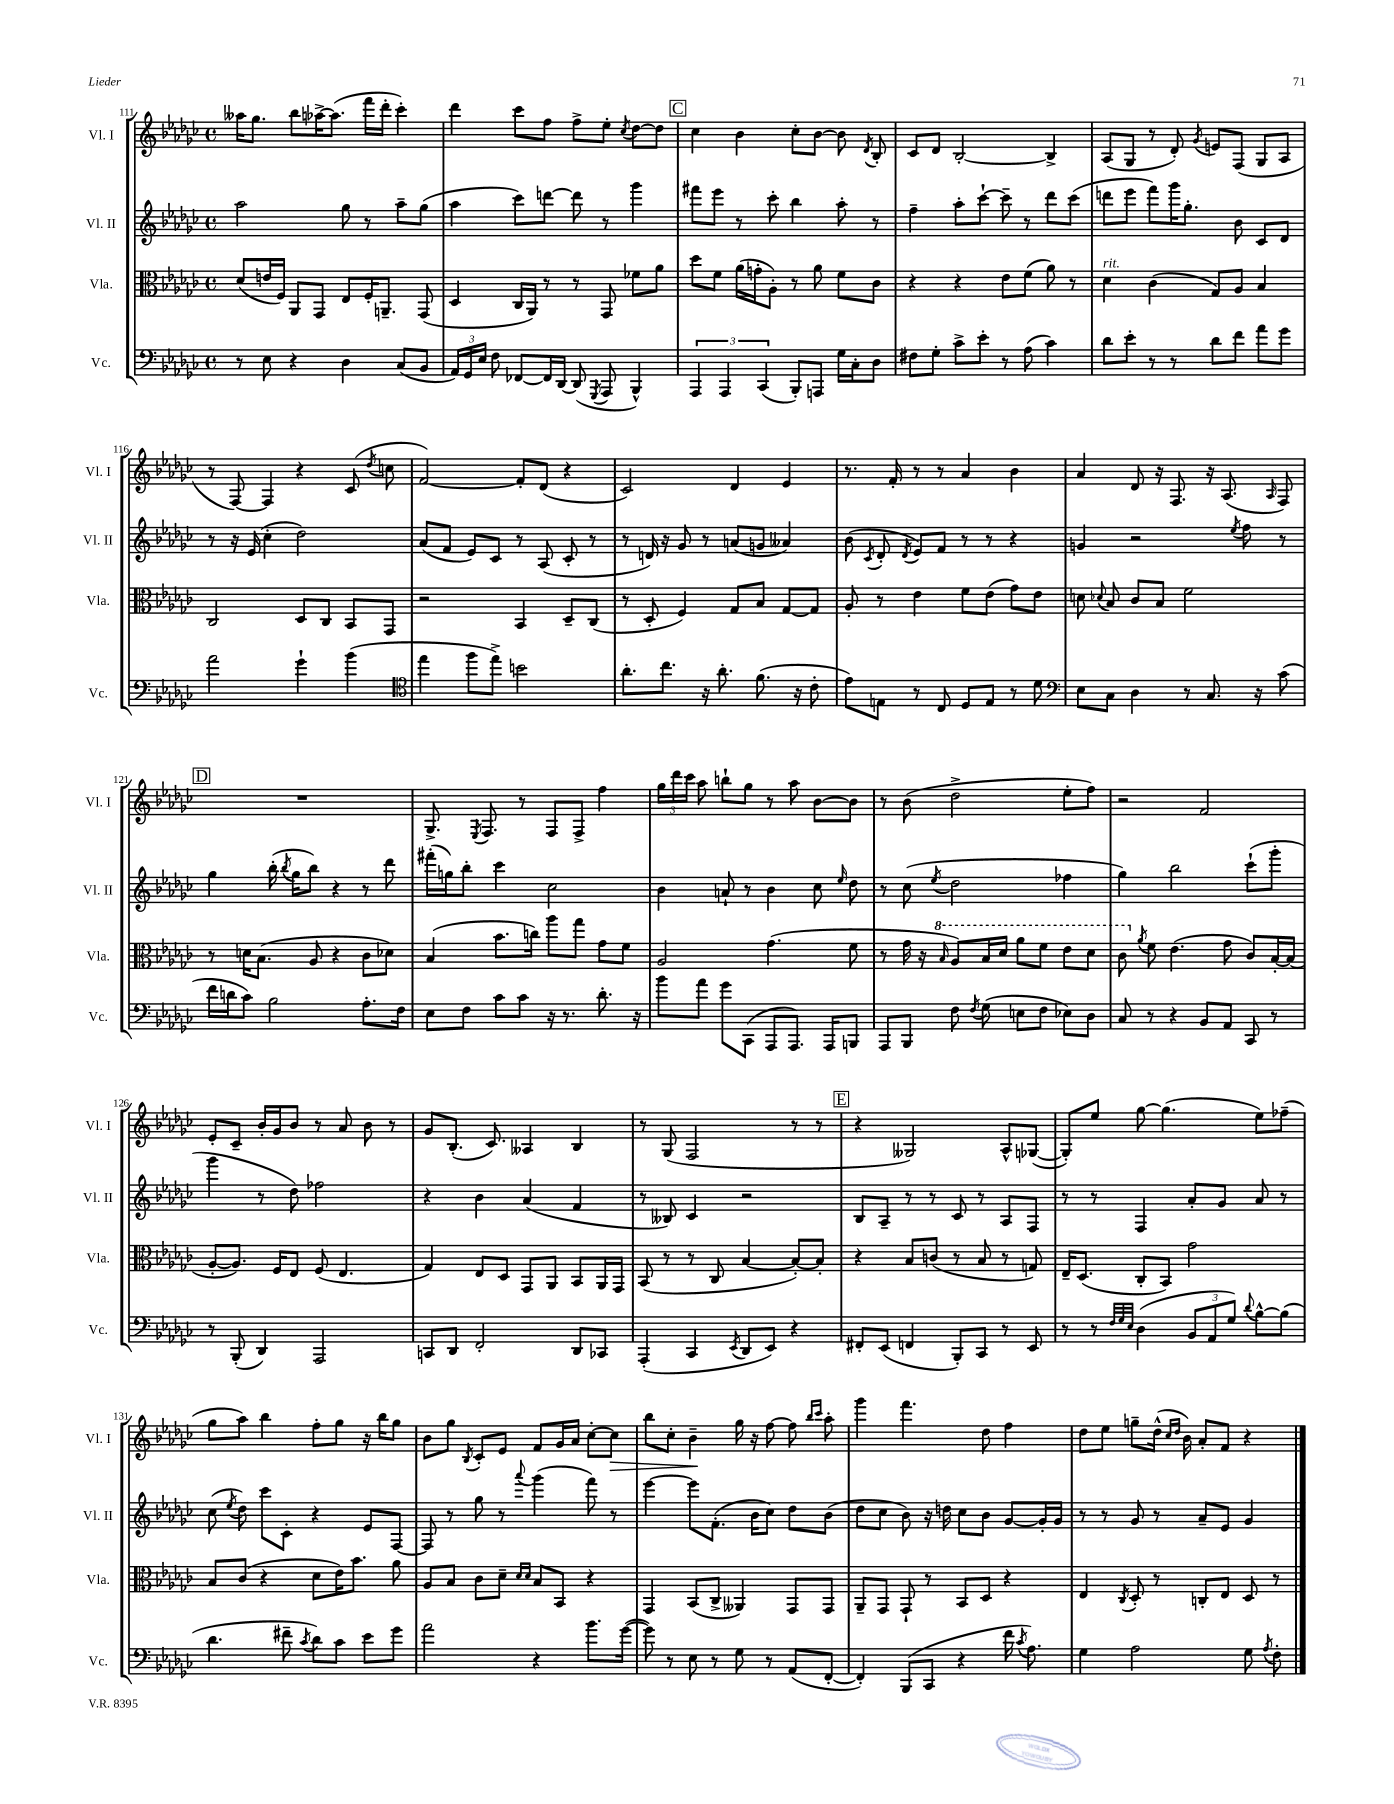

**kern	**kern	**kern	**kern
*staff4	*staff3	*staff2	*staff1
*clefF4	*clefC3	*clefG2	*clefG2
*k[b-e-a-d-g-c-]	*k[b-e-a-d-g-c-]	*k[b-e-a-d-g-c-]	*k[b-e-a-d-g-c-]
*M4/4	*M4/4	*M4/4	*M4/4
*met(c)	*met(c)	*met(c)	*met(c)
8r	(8d-	2aa-	16aa--
.	.	.	8.gg-
8E-	16e	.	.
.	16F)	.	.
4r	8AA-	.	8bb-
.	8GG-	.	[16aa-^
.	.	.	(8.aa-]
4D-	8E-	8gg-	.
.	16F'	8r	16fff
.	8.AA~	.	16ddd-'
(8C-	.	8aa-~	4ccc-')
8BB-	(8GG-	(8gg-	.
=	=	=	=
24AA-)	4D-	4aa-	4ddd-
24GG-	.	.	.
24E-	.	.	.
8F	.	.	.
[8FF-	16C-	8ccc-)	8ccc-
.	16AA-)	.	.
16FF-]	8r	[8ddd	8ff
[16DD-	.	.	.
(8DD-]	8r	8ddd]	8ff^
8qGGG-	.	.	.
8AAA-	8GG-	8r	8ee-'
.	.	.	8qcc-
4BBB-^^)	8f-	4ggg-	[8dd-
.	8a-	.	8dd-]
=	=	=	=
6AAA-	8dd-	8fff#	4cc-
.	8f	8eee-	.
6AAA-	.	.	.
.	(16a-	8r	4b-
.	16g'	.	.
(6CC-	.	.	.
.	8A-')	8ccc-'	.
8BBB-')	8r	4bb-	8cc-'
8AAA	8a-	.	[8b-
16G-	8f	8aa-'	8b-]
16C-'	.	.	.
.	.	.	8qd-
8D-	8c-	8r	8B-'
=	=	=	=
8F#	4r	4ff~	8c-
8G-'	.	.	8d-
8c-^	4r	8aa-'	[2B-'
8e-'	.	[8ccc-`	.
8r	8e-	8ccc-~]	.
(8A-	(8f	8r	.
4c-)	8a-)	8ddd-	4B-^]
.	8r	(8ccc-	.
=	=	=	=
8d-	4d-	8ddd	(8A-
8e-'	.	8eee-	8G-
8r	(4c-	8fff)	8r
8r	.	16ggg-	8d-')
.	.	8.gg-'	.
.	.	.	8qg-
8d-	8G-)	.	8e
8f	8A-	8b-	(8F
8a-	4B-	8c-	8G-
8g-	.	8d-	8A-
=	=	=	=
2a-	2C-	8r	8r
.	.	16r	[8F)
.	.	(16e-	.
.	.	4cc-'	4F]
4g-`	8D-	2dd-)	4r
.	8C-	.	.
(4b-	8BB-	.	(8c-
.	.	.	8qdd-
.	8GG-	.	8cc
=	=	=	=
*clefC4	*	*	*
4ee-	2r	(8a-	[2f)
.	.	8f	.
8ff	.	8e-)	.
8ee-^)	.	8c-	.
2b	4BB-	8r	8f']
.	.	(8A-	(8d-
.	8D-~	8c-'	4r
.	(8C-	8r	.
=	=	=	=
8.a-'	8r	8r	2c-)
.	8D-'	16d)	.
8.cc-	.	16r	.
.	4F)	8g-	.
16r	.	8r	.
8.a-'	.	.	.
.	8G-	(8a	4d-
(8.f	8B-	8g	.
.	[8G-	4a--)	4e-
16r	.	.	.
8c-'	8G-]	.	.
=	=	=	=
8e-)	8A-'	(8b-	8.r
.	.	8qc-	.
8E	8r	8d-'	.
.	.	.	16f'
.	.	8qd-	.
8r	4e-	8e-)	8r
8C-	.	8f	8r
8D-	8f	8r	4a-
8E	(8e-	8r	.
8r	8g-)	4r	4b-
8d-	8e-	.	.
=	=	=	=
*clefF4	*	*	*
8E-	8d	4g	4a-
.	8qqd-	.	.
8C-	8B-	.	.
4D-	8c-	2r	8d-
.	8B-	.	16r
.	.	.	8.F
8r	2f	.	.
8.C-	.	.	16r
.	.	.	(8.A-
.	.	8qee-	.
.	.	8ff	.
16r	.	.	.
.	.	.	16qqA-
(8c-	.	8r	8F)
=	=	=	=
16f	8r	4gg-	1r
16d	.	.	.
8c-)	16d	.	.
.	(8.B-	.	.
2B-	.	(16bb-'	.
.	.	8qbb-	.
.	.	16gg-	.
.	8A-	8bb-)	.
.	4r	4r	.
8.A-'	8c-	8r	.
.	8d-)	8ddd-	.
16F	.	.	.
=	=	=	=
8E-	(4B-	(16fff#'	8.G-^
.	.	16gg)	.
8F	.	8bb-'	.
.	.	.	8qE-
.	.	.	8.F
8c-	8.b-	4ccc-	.
8c-	.	.	8r
.	16cc)	.	.
16r	8aa-	2cc-	8F
8.r	.	.	.
.	8gg-	.	8F^
8.d-'	8g-	.	4ff
.	8f	.	.
16r	.	.	.
=	=	=	=
8b-	2A-	4b-	24gg-
.	.	.	24ddd-
.	.	.	24ccc-
8a-	.	.	8aa-
8g-	.	8a`	8bb`
(8CC-	.	8r	8gg-
8AAA-	(4.g-	4b-	8r
8.AAA-)	.	.	8aa-
.	.	8cc-	[8b-
16AAA-	.	.	.
.	.	16qqee-	.
8BBB	8f	8dd-	8b-]
=	=	=	=
8AAA-	8r	8r	8r
8BBB-	16g-	(8cc-	(8b-
.	16r	.	.
.	16qqb-	8qee-	.
8F	8a-)	2dd-	2dd-^
8qF	.	.	.
(8G-	16b-	.	.
.	16dd-	.	.
8E	8aa-	.	.
8F	8ff	.	.
8E-)	8ee-	4ff-	8ee-'
8D-	8dd-	.	8ff)
=	=	=	=
8C-	8cc-	4gg-)	2r
.	8qa-	.	.
8r	8f	.	.
4r	(4.e-	2bb-	.
8BB-	.	.	2f
8AA-	8g-	.	.
8CC-	8c-)	(8ccc-`	.
8r	[16B-'	8ggg-'	.
.	(16B-]	.	.
=	=	=	=
8r	[8A-'	4ggg-	8e-'
(8BBB-'	8.A-])	.	8c-~
4DD-)	.	8r	16b-'
.	16F	.	16g-
.	8E-	8dd-)	8b-
2AAA-	(8F	2ff-	8r
.	4.E-	.	8a-
.	.	.	8b-
.	.	.	8r
=	=	=	=
8CC	4G-)	4r	8g-
8DD-	.	.	(8.B-'
2FF'	8E-	4b-	.
.	.	.	8.c-)
.	8D-	.	.
.	8GG-	(4a-	4A--
.	8AA-	.	.
8DD-	8BB-	4f	4B-
8CC-	16AA-	.	.
.	16GG-	.	.
=	=	=	=
(4AAA-'	(8BB-	8r	8r
.	8r	8B--)	(8G-
4CC-	8r	4c-	2F
.	8C-	.	.
8qEE-	.	.	.
8DD-	[4B-	2r	.
8EE-)	.	.	.
4r	8B-'_)	.	8r
.	8B-']	.	8r
=	=	=	=
8FF#'	4r	8B-	4r
(8EE-	.	8A-~	.
4FF	8B-	8r	2G--)
.	(8c	8r	.
8BBB-')	8r	8c-	.
8CC-	8B-	8r	.
8r	8r	8A-	8A-^^
8EE-	8G)	8F	([8G-
=	=	=	=
8r	16E-~	8r	8G-'])
.	(8.D-	.	.
8r	.	8r	8ee-
32qqF	.	.	.
32qqG-	.	.	.
32qqE-	.	.	.
(4D-	8C-'	4F	[8gg-
.	8BB-)	.	(4.gg-]
12BB-	2g-	8a-'	.
12AA-	.	.	.
.	.	8g-	.
12G-)	.	.	.
8qqd-	.	.	.
[8B-^^	.	8a-	8ee-)
(8B-]	.	8r	(8ff-~
=	=	=	=
4.d-	8B-	(8cc-	8gg-
.	.	8qee-	.
.	(8c-	8dd-)	8aa-)
.	4r	8ccc-	4bb-
8f#~	.	8c-'	.
8qc-	.	.	.
8d-)	8d-	4r	8ff'
8c-	16e-)	.	8gg-
.	8.b-	.	.
8e-	.	8e-	16r
.	.	.	16bb-
8g-	8a-	[8F	8gg-
=	=	=	=
2a-	8A-	8F]	8b-
.	8B-	8r	8gg-
.	.	.	8qB-
.	8c-	8gg-	8c-'
.	8d-~	8r	8e-
.	16qqd-	.	.
.	16qqd-	8qqaaa-	.
4r	8B-	(4ggg-	8f
.	8BB-	.	16g-
.	.	.	16a-
8.b-	4r	8fff)	[8cc-'
.	.	8r	8cc-]
([16g-	.	.	.
=	=	=	=
8g-])	4GG-	[4eee-	8bb-
8r	.	.	8cc-'
8E-	(8BB-	8eee-]	4b-~
8r	8C-^	(8.f'	.
8G-	4AA--)	.	16gg-
.	.	16b-	16r
8r	.	8cc-)	[8ff
(8AA-	8GG-	8dd-	8ff]
.	.	.	16qqbb-
.	.	.	16qqccc-
[8FF'	8GG-	(8b-	8aa-'
=	=	=	=
4FF'])	8AA-~	8dd-	4ggg-
.	8GG-	8cc-	.
(8BBB-	8GG-`	8b-)	4.fff
8CC-	8r	16r	.
.	.	16dd	.
4r	8BB-	8cc-	.
.	8D-	8b-	8dd-
16f	4r	[8g-	4ff
8qc-	.	.	.
8.A-)	.	.	.
.	.	16g-']	.
.	.	16g-	.
=	=	=	=
4G-	4E-	8r	8dd-
.	.	8r	8ee-
.	8qC-	.	.
2A-	8D-'	8g-	8gg~
.	8r	8r	(16dd-^^
.	.	.	16qqcc-
.	.	.	16qqdd-
.	.	.	16b-)
.	8C'	8a-~	8a-'
.	8E-	8e-	8f
8G-	8D-	4g-	4r
8qA-	.	.	.
8F'	8r	.	.
==	==	==	==
*-	*-	*-	*-
